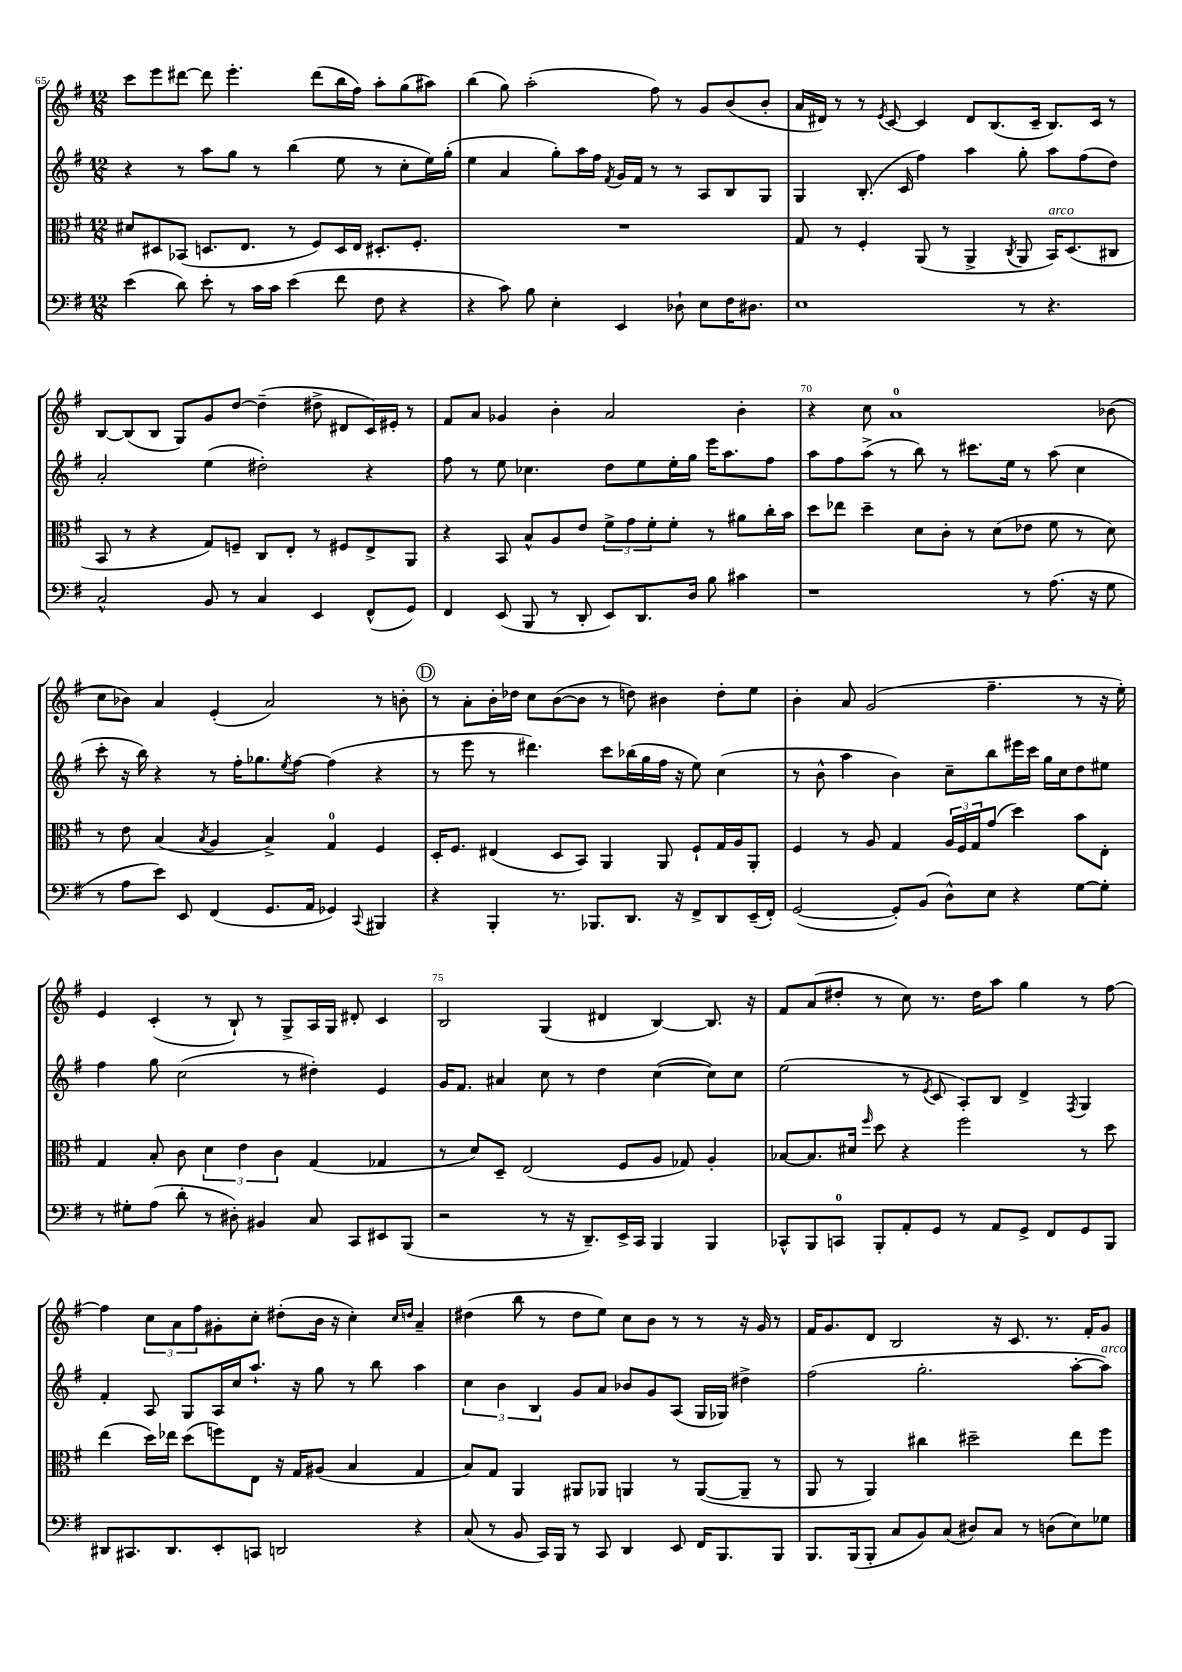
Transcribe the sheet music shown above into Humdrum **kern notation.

**kern	**kern	**kern	**kern
*part4	*part3	*part2	*part1
*staff4	*staff3	*staff2	*staff1
*clefF4	*clefC3	*clefG2	*clefG2
*k[f#]	*k[f#]	*k[f#]	*k[f#]
*M12/8	*M12/8	*M12/8	*M12/8
=65	=65	=65	=65
(4e\	8d#X/L	4r	8ccc\L
.	8D#X/	.	8eee\
8d\)	(8BB-X/J	8r	[8ddd#X\J
8e'\	8.Dn/L	8aa\L	8ddd#\]
8r	.	8gg\J	4.eee'\
.	8.E/J	.	.
16c\LL	.	8r	.
16c\JJ	.	.	.
(4e\	8r	(4bb\	.
.	8F#/L)	.	(8ddd#\L
8f#\	16D/L	8ee\	16bb\L
.	16E/JJ	.	16ff#\JJ)
8F#\	8.D#X'/L	8r	8aa'\L
4r	.	8cc'\L	(8gg\
.	8.F#'/J	.	.
.	.	16ee\L)	8aa#X\J)
.	.	(16gg'\JJ	.
=66	=66	=66	=66
4r	1.r	4ee\	(4bb\
8c\)	.	4a/	8gg\)
8B\	.	.	(2aa'\
4E'\	.	8gg'\L)	.
.	.	16aa\L	.
.	.	16ff#\JJ	.
.	.	8qf#/	.
4EE/	.	16g/LL	.
.	.	16f#/JJ	.
.	.	8r	8ff#\)
8D-X`\	.	8r	8r
8E\L	.	8A/L	8g/L
16F#\K	.	8B/	(8b/
8.D#X\J	.	.	.
.	.	8G/J	8b'/J
=67	=67	=67	=67
1E	8G/	4G/	16a/LL
.	.	.	16d#X/JJ)
.	8r	.	8r
.	4F#'/	(8.B'/	8r
.	.	.	8qe/
.	.	.	[8c/
.	.	16c/	.
.	(8AA/	4ff#\)	4c/]
.	8r	.	.
.	4AA^/	4aa\	8d#/L
.	.	.	(8.B/
.	8qC/	.	.
8r	8AA/	8gg'\	.
.	.	.	16c~/Jk
!	!LO:TX:a:i:t=arco	!	!
4.r	16BB/KL)	8aa\L	8.B/L)
.	(8.D/	.	.
.	.	(8ff#\	.
.	.	.	16c/Jk
.	8C#X/J	8dd\J)	8r
!!LO:LB:g=z
=68	=68	=68	=68
2C^^/	8BB/	2a'/	[8B/L
.	8r	.	(8B/]
.	4r	.	8B/J
.	.	.	8G/L)
8BB/	8G/L)	(4ee\	8g/
8r	8Fn~/J	.	[8dd/J
4C/	8C/L	2dd#X'\)	(4dd~\]
.	8E'/J	.	.
4EE/	8r	.	8dd#X^\
.	8F#X/L	.	8d#X/L
(8FF#^^/L	8E^/	4r	16c/L)
.	.	.	16e#X'/JJ
8GG/J)	8AA/J	.	8r
=69	=69	=69	=69
4FF#/	4r	8ff#\	8f#/L
.	.	8r	8a/J
(8EE/	8BB/	8ee\	4g-X/
8BBB/	8B^^/L	4.cc-X\	.
8r	8A/	.	4b'\
8DD'/	8e/J	.	.
8EE/L)	12f#^\L	8dd\L	2a/
.	12g\	.	.
8.DD/	.	8ee\	.
.	12f#'\	.	.
.	8f#'\J	16ee'\L	.
16D/Jk	.	16gg\JJ	.
8B\	8r	16eee\KL	.
.	.	8.aa\	.
4c#X\	8a#X\L	.	4b'\
.	16cc'\L	8ff#\J	.
.	16b\JJ	.	.
=70	=70	=70	=70
1r	8dd\L	8aa\L	4r
.	8ee-X\J	8ff#\	.
.	4dd~\	(8aa^\J	8cc\
.	.	8r	1a
.	8d\L	8bb\)	.
.	8c'\J	8r	.
.	8r	8.ccc#X\L	.
.	(8d\L	.	.
.	.	16ee\Jk	.
8r	8e-X\J	8r	.
(8.A\	8f#\	(8aa\	.
.	8r	4cc\	.
16r	.	.	.
8G\	8d\)	.	(8b-X\
!!LO:LB:g=z
=71	=71	=71	=71
8r	8r	8ccc'\	8cc\L
8A\L	8e\	16r	8b-X\J)
.	.	16bb\)	.
8e\J)	(4B/	4r	4a/
8EE/	.	.	.
.	8qB/	.	.
(4FF#/	4A/	8r	(4e'/
.	.	16ff#'\KL	.
.	.	8.gg-X\	.
8.GG/L	4B^/)	.	2a/)
.	.	8qee/	.
.	.	[8ff#\J	.
16AA/Jk	.	.	.
4GG-X/)	4G/	(4ff#\]	.
8qqCC/	.	.	.
4BBB#X/	4F#/	4r	8r
.	.	.	8bn'\
!!LO:REH:place=s1:t=D
=72	=72	=72	=72
4r	16D'/KL	8r	8r
.	8.F#/J	.	.
.	.	8eee\	8a'\L
4BBB'/	(4E#X/	8r	16b'\L
.	.	.	16dd-X\JJ
.	.	4.ddd#X\)	8cc\L
8.r	8D/L	.	([8b\
.	8BB/J)	.	8b\J]
8.BBB-X/L	.	.	.
.	4AA/	8ccc\L	8r
8.DD/J	.	(16bb-X\L	8ddn\)
.	.	16gg\	.
.	8AA/	16ff#\JJ	4b#X\
16r	.	16r	.
8FF#^/L	8F#`/L	8ee\)	.
8DD/	16G/L	(4cc\	8dd'\L
.	16A/J	.	.
(16EE~/L	8AA'/J	.	8ee\J
16FF#'/JJ)	.	.	.
=73	=73	=73	=73
([2GG/	4F#/	8r	4b'\
.	.	8b^^\	.
.	8r	4aa\	8a/
.	8A/	.	(2g/
8GG'/L])	4G/	4b\)	.
(8BB/J	.	.	.
8D^^\L)	24A/LL	8cc~\L	.
.	24F#/	.	.
.	24G/J	.	.
8E\J	(8g/J	8bb\	4.ff#~\
4r	4dd\)	16eee#X\L	.
.	.	16ccc\JJ	.
.	.	16gg\LL	.
.	.	16cc\J	.
[8G\L	8b\L	8dd\	8r
8G'\J]	8E'\J	8ee#X\J	16r
.	.	.	16ee'\)
!!LO:LB:g=z
=74	=74	=74	=74
8r	4G/	4ff#\	4e/
8G#X'\L	.	.	.
(8A\J	8B'/	8gg\	(4c'/
8d'\	8c\	(2cc\	.
8r	6d\	.	8r
8D#X'\)	.	.	8B`/)
.	6e\	.	.
4BB#X/	.	.	8r
.	6c\	.	.
.	.	8r	8G^/L
8C/	(4G/	4dd#X'\)	16A/L
.	.	.	16G/JJ
8CC/L	.	.	8d#X'/
8EE#X/	4G-X/	4e/	4c/
(8BBB/J	.	.	.
=75	=75	=75	=75
2r	8r	16g/KL	2B/
.	.	8.f#/J	.
.	8d/L)	.	.
.	8D~/J	4a#X/	.
.	(2E/	.	.
8r	.	8cc\	(4G/
16r	.	8r	.
8.DD~/L)	.	.	.
.	.	4dd\	4d#X/
16EE^/L	8F#/L	.	.
16CC/JJ	.	.	.
4BBB/	8A/J	([4cc\	[4B/)
.	8G-X/)	.	.
4BBB/	4A'/	8cc\L])	8.B/]
.	.	8cc\J	.
.	.	.	16r
=76	=76	=76	=76
8CC-X^^/L	[8B-X/L	(2ee\	8f#/L
8BBB/	8.B-/]	.	(8a/
8CCn/J	.	.	8dd#X'/J
.	16d#X/Jk	.	.
.	16qqff#/	.	.
8BBB'/L	8dd\	.	8r
8AA'/	4r	8r	8cc\)
.	.	8qe/	.
8GG/J	.	8c/	8.r
8r	2ff#\	8A'/L)	.
.	.	.	16dd#\KL
8AA/L	.	8B/J	8aa\J
8GG^/J	.	4d^/	4gg\
8FF#/L	.	.	.
.	.	8qF#/	.
8GG/	8r	4G/	8r
8BBB/J	8dd\	.	[8ff#\
!!LO:LB:g=z
=77	=77	=77	=77
8DD#X/L	(4ee\	4f#'/	4ff#\]
8.CC#X/	.	.	.
.	16dd\LL)	8A/	12cc\L
8.DD#/	16ee-X\JJ	.	.
.	.	.	12a\
.	(8dd\L	8G/L	.
.	.	.	12ff#\
8EE'/	8ffn\)	16A/L	8g#X'\
.	.	16cc/J	.
8CCn/J	8E\J	8.aa`/J	8cc'\J
2DDn/	16r	.	(8dd#X'\L
.	16G/KL	16r	.
.	(8A#X/J	8gg\	16b\Jk
.	.	.	16r
.	4B/	8r	4cc'\)
.	.	8bb\	.
.	.	.	16qqcc/LL
.	.	.	16qqddn/JJ
4r	4G/	4aa\	4a~/
=78	=78	=78	=78
(8C/	8B/L)	6cc\	(4dd#X\
8r	8G/J	.	.
.	.	6b\	.
8BB/	4AA/	.	8bb\
.	.	6B/	.
16CC/LL)	.	.	8r
16BBB/JJ	.	.	.
8r	8AA#X/L	8g/L	8dd#\L
8CC/	8AA-X/J	8a/J	8ee\J)
4DD/	4AAn/	8b-X/L	8cc\L
.	.	8g/	8b\J
8EE/	8r	(8A/J	8r
16FF#/KL	([8AA/L	16G/LL	8r
8.BBB/	.	16G-X/JJ)	.
.	8AA~/J]	4dd#X^\	16r
.	.	.	16g/
8BBB/J	8r	.	8r
=79	=79	=79	=79
8.BBB/L	8AA/	(2ff#\	16f#/KL
.	.	.	8.g/
.	8r	.	.
(16BBB/k	.	.	.
8BBB'/J	4AA/)	.	8d/J
8C/L	.	.	2B/
8BB/)	4cc#X\	2.gg'\	.
(8C/J	.	.	.
8D#X/L)	2dd#X~\	.	.
8C/J	.	.	16r
.	.	.	8.c/
8r	.	.	.
(8Dn\L	.	.	8.r
8E\)	8ee\L	[8aa'\L	.
.	.	.	16f#'/KL
!	!	!LO:TX:a:i:t=arco	!
8G-X\J	8ff#\J	8aa\J])	8g/J
==	==	==	==
*-	*-	*-	*-
